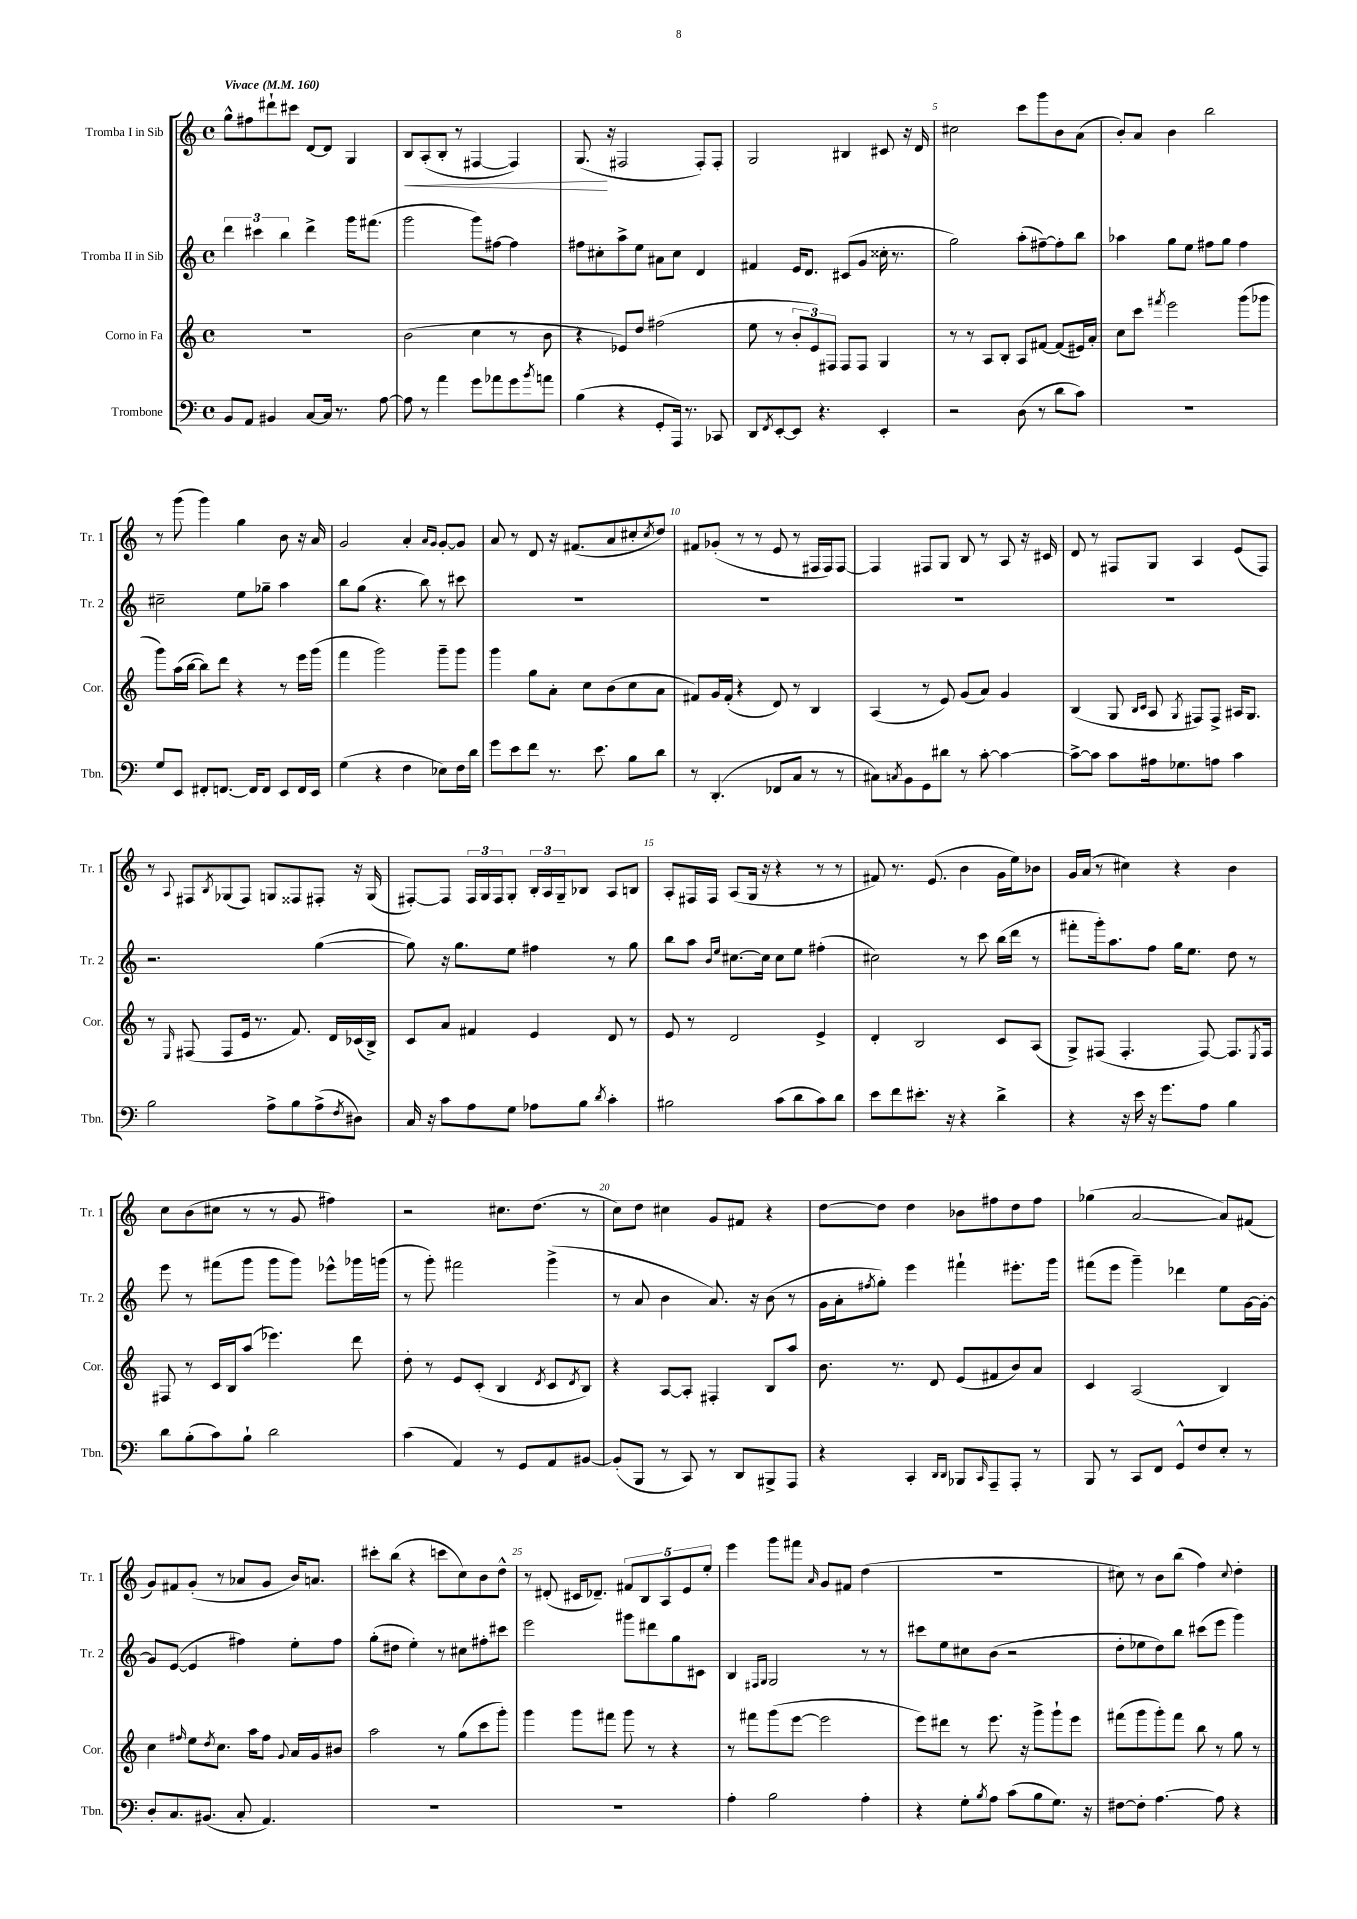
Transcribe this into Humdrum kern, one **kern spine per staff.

**kern	**kern	**kern	**kern	**dynam
*part4	*part3	*part2	*part1	*part1
*staff4	*staff3	*staff2	*staff1	*staff1
*I"Trombone	*I"Corno in Fa	*I"Tromba II in Sib	*I"Tromba I in Sib	*
*I'Tbn.	*I'Cor.	*I'Tr. 2	*I'Tr. 1	*
*clefF4	*clefG2	*clefG2	*clefG2	*
*k[]	*k[]	*k[]	*k[]	*
*M4/4	*M4/4	*M4/4	*M4/4	*
*met(c)	*met(c)	*met(c)	*met(c)	*
*MM160	*MM160	*MM160	*MM160	*
=1	=1	=1	=1	=1
!	!	!	!LO:TX:a:B:t=Vivace	!
8BB/L	1r	6ddd\	8gg^^\L	.
8AA/J	.	.	8ff#X\	.
.	.	6ccc#X\	.	.
4BB#X/	.	.	8ddd#X`\	.
.	.	6bb\	.	.
.	.	.	8ccc#X\J	.
[8C/L	.	4ddd^\	[8d/L	.
16C/Jk]	.	.	8d/J]	.
8.r	.	.	.	.
.	.	16ggg\KL	4G/	.
.	.	(8.fff#X\J	.	.
[8A\	.	.	.	.
=2	=2	=2	=2	=2
!	!	!	!	!LO:HP:b
8A\]	(2b\	2ggg\	8B/L	<
8r	.	.	(8A'/	.
4a\	.	.	8B'/J	.
.	.	.	8r	.
8g\L	4cc\	8ggg\L)	[4F#X/	.
8a-X\	.	[8ff#X\J	.	.
8g\	8r	4ff#\]	4F#/])	.
8qb/	.	.	.	.
8an\J	8b\	.	.	.
=3	=3	=3	=3	=3
(4B\	4r	8ff#X\L	(8.G/	.
.	.	8cc#X'\	.	.
.	.	.	16r	[
4r	8e-X/L)	8aa^\	2F#X/	.
.	8dd/J	8ee\J	.	.
8GG'/L	(2ff#X\	8a#X\L	.	.
16AAA/Jk)	.	8cc#\J	.	.
8.r	.	.	.	.
.	.	4d/	8F#'/L)	.
8CC-X/	.	.	8F#'/J	.
=4	=4	=4	=4	=4
8DD/L	8ee\	4f#X/	2G/	.
8qFF/	.	.	.	.
[8EE'/	8r	.	.	.
8EE/J]	12b'/L	16e/KL	.	.
.	.	8.d/J	.	.
.	12e/)	.	.	.
4.r	.	.	.	.
.	12F#X/J	.	.	.
.	8F#/L	(8c#X/L	4B#X/	.
.	8F#/J	8g/J	.	.
4EE'/	4G/	16cc##X'\	8c#X/	.
.	.	8.r	.	.
.	.	.	16r	.
.	.	.	16d/	.
=5	=5	=5	=5	=5
2r	8r	2gg\)	2cc#X\	.
.	8r	.	.	.
.	8A/L	.	.	.
.	8B'/J	.	.	.
(8D\	8A/L	(8aa'\L	8ccc\L	.
8r	[8f#X/J	[8ff#X~\)	8ggg\	.
8d\L	(8f#/L]	8ff#'\]	8b\	.
8c\J)	16e#X/L)	8bb\J	(8a\J	.
.	16a'/JJ	.	.	.
=6	=6	=6	=6	=6
1r	8cc\L	4aa-X\	8b'/L)	.
.	8ccc\J	.	8a/J	.
.	8qfff#X/	.	.	.
.	2eee\	8gg\L	4b\	.
.	.	8ee\J	.	.
.	.	8ff#X\L	2bb\	.
.	.	8gg\J	.	.
.	(8ggg\L	4ff#\	.	.
.	8ggg-X\J	.	.	.
!!LO:LB:g=z
=7	=7	=7	=7	=7
8G/L	8ggg\L)	2cc#X~\	8r	.
8EE/J	(16aa\L	.	(8ggg\	.
.	[16bb\JJ	.	.	.
8FF#X'/L	8bb\L])	.	4ggg\)	.
[8.FFn/J	8ddd\J	.	.	.
.	4r	8ee\L	4gg\	.
16FF/KL]	.	.	.	.
8FF/J	.	8gg-X~\J	.	.
8EE/L	8r	4aa\	8b\	.
16FF/L	16eee\LL	.	16r	.
16EE/JJ	(16ggg\JJ	.	16a/	.
=8	=8	=8	=8	=8
(4G\	4fff\	8bb\L	2g/	.
.	.	(8gg\J	.	.
4r	2ggg\)	4.r	.	.
4F\	.	.	4a'/	.
.	.	8bb\)	.	.
.	.	.	16qqa/LL	.
.	.	.	16qqg/JJ	.
8E-X\L)	8ggg~\L	8r	[8g'/L	.
16F\L	8ggg\J	8ccc#X\	8g/J]	.
16d\JJ	.	.	.	.
=9	=9	=9	=9	=9
8g\L	4ggg\	1r	8a/	.
8e\	.	.	8r	.
8f\J	8gg\L	.	8d/	.
8.r	8a'\J	.	16r	.
.	.	.	(8.f#X/L	.
.	8cc\L	.	.	.
8.e\	.	.	.	.
.	(8b\	.	8a/	.
8B\L	8cc\	.	8cc#X'/	.
.	.	.	8qcc#/	.
8d\J	8a\J	.	8dd/J)	.
=10	=10	=10	=10	=10
8r	8f#X/L)	1r	8f#X/L	.
(4.DD'/	16g/L	.	(8g-X'/J	.
.	(16f#'/JJ	.	.	.
.	4r	.	8r	.
.	.	.	8r	.
8FF-X/L	8d/)	.	8e/	.
8C/J	8r	.	8r	.
8r	4B/	.	16F#X/LL	.
.	.	.	16F#/J)	.
8r	.	.	[8F#/J	.
=11	=11	=11	=11	=11
8C#X\L)	(4A/	1r	4F#/]	.
8qCn/	.	.	.	.
8BB\	.	.	.	.
8GG\	8r	.	8F#X/L	.
8d#X\J	8e/)	.	8G/J	.
8r	(8g/L	.	8B/	.
[8c'\	8a/J)	.	8r	.
4c\_	4g/	.	8A/	.
.	.	.	16r	.
.	.	.	16c#X/	.
=12	=12	=12	=12	=12
8c^\L_	(4B/	1r	8d/	.
8c\J]	.	.	8r	.
8c\L	8G/	.	8F#X/L	.
.	16qqB/LL	.	.	.
.	16qqc/JJ	.	.	.
16A#X\k	8A/	.	8G/J	.
8.G-X\	.	.	.	.
.	8qG/	.	.	.
.	8F#X/L)	.	4A/	.
8An\J	8F#^/J	.	.	.
4c\	16A#X/KL	.	(8e/L	.
.	8.G/J	.	.	.
.	.	.	8F#/J)	.
!!LO:LB:g=z
=13	=13	=13	=13	=13
2B\	8r	2.r	8r	.
.	16qqE/	.	8qqA/	.
.	(8F#X/	.	8F#X/L	.
.	.	.	8qB/	.
.	8F#/L	.	(8G-X/	.
.	16e/Jk	.	8F#/J)	.
.	8.r	.	.	.
8A^\L	.	.	8Gn/L	.
8B\	8.f/)	.	8F##X/	.
(8A^\	.	([4gg\	8F#X'/J	.
.	16d/LL	.	.	.
8qF/	.	.	.	.
8D#X\J)	(16c-X/	.	16r	.
.	16B^/JJ)	.	(16G/	.
=14	=14	=14	=14	=14
16C/	8c/L	8gg\])	[8F#X'/L)	.
16r	.	.	.	.
8c\L	8a/J	16r	8F#/J]	.
.	.	8.gg\L	.	.
8A\	4f#X/	.	24F#/LL	.
.	.	.	24G/	.
.	.	.	24F#/J	.
8G\J	.	8ee\J	8G'/J	.
8A-X\L	4e/	4ff#X\	24B'/LL	.
.	.	.	24A/	.
.	.	.	24G~/J	.
8B\J	.	.	8B-X/J	.
8qd/	.	.	.	.
4c'\	8d/	8r	8A/L	.
.	8r	8gg\	8Bn/J	.
=15	=15	=15	=15	=15
2B#X\	8e/	8bb\L	8A'/L	.
.	8r	8aa\J	16F#X/L	.
.	.	.	16F#/JJ	.
.	.	16qqb/LL	.	.
.	.	16qqee/JJ	.	.
.	2d/	[8.cc#X\L	(8A/L	.
.	.	.	16G/Jk	.
.	.	16cc#\Jk]	16r	.
(8c\L	.	8cc#\L	4r	.
8d\	.	8ee\J	.	.
8c\)	4e^/	(4ff#X'\	8r	.
8d\J	.	.	8r	.
=16	=16	=16	=16	=16
8e\L	4d'/	2cc#X\)	8f#X/)	.
8f\	.	.	8.r	.
8.e#X'\J	2B/	.	.	.
.	.	.	(8.e/	.
16r	.	.	.	.
4r	.	8r	4b\	.
.	.	8ccc\	.	.
4d^\	8c/L	(16bb\LL	16g\LL	.
.	.	16ddd\JJ	16ee\J)	.
.	(8A/J	8r	8b-X\J	.
=17	=17	=17	=17	=17
4r	8G^/L)	8fff#X'\L	16g/LL	.
.	.	.	(16a/JJ	.
.	(8F#X/J	16ggg'\k)	8r	.
.	.	8.aa\	.	.
16r	4.F#'/	.	4cc#X\)	.
16e\	.	.	.	.
16r	.	8ff\J	.	.
8.g\L	.	.	.	.
.	.	16gg\KL	4r	.
.	.	8.ee\J	.	.
8A\J	[8F#/)	.	.	.
4B\	8.F#/L]	8dd\	4b\	.
.	.	8r	.	.
.	8qE/	.	.	.
.	16F#/Jk	.	.	.
!!LO:LB:g=z
=18	=18	=18	=18	=18
8d\L	8F#X/	8eee\	8cc\L	.
(8B'\	8r	8r	(8b\	.
8c\)	16c/LL	(8fff#X\L	8cc#X\J	.
.	16B/J	.	.	.
8B`\J	(8aa/J	8ggg\J	8r	.
2d\	4.eee-X\)	8ggg\L	8r	.
.	.	8ggg\J)	8g/	.
.	.	8eee-X^^\L	4ff#X\)	.
.	8ddd\	16ggg-X\L	.	.
.	.	(16gggn\JJ	.	.
=19	=19	=19	=19	=19
(4c\	8dd'\	8r	2r	.
.	8r	8ggg'\)	.	.
4AA/)	8e/L	2fff#X\	.	.
.	(8c'/J	.	.	.
8r	4B/	.	8.cc#X\L	.
8GG/L	.	.	.	.
.	.	.	(8.dd\J	.
.	8qd/	.	.	.
8AA/	8c/L	(4ggg^\	.	.
.	8qd/	.	.	.
[8BB#X/J	8B/J)	.	8r	.
=20	=20	=20	=20	=20
(8BB#'/L]	4r	8r	8cc\L)	.
8BBB/J	.	8a/	8dd\J	.
8r	[8A/L	4b\	4cc#X\	.
8CC/)	8A'/J]	.	.	.
8r	4F#X'/	8.a/)	8g/L	.
8DD/L	.	.	8f#X/J	.
.	.	16r	.	.
8BBB#X^/	8B/L	(8b\	4r	.
8AAA/J	8aa/J	8r	.	.
=21	=21	=21	=21	=21
4r	8.b\	16g\LL	[8dd\L	.
.	.	16a'\J	.	.
.	.	8qff#X/	.	.
.	.	8gg'\J)	8dd\J]	.
.	8.r	.	.	.
4CC'/	.	4eee\	4dd\	.
.	8d/	.	.	.
16qqDD/LL	.	.	.	.
16qqDD/JJ	.	.	.	.
8BBB-X/L	(8e/L	4fff#X`\	8b-X\L	.
16qqCC/	.	.	.	.
8AAA~/	8f#X/	.	8ff#X\	.
8AAA'/J	8b/)	8.eee#X'\L	8dd\	.
8r	8a/J	.	8ff#\J	.
.	.	16ggg\Jk	.	.
=22	=22	=22	=22	=22
8BBB/	4c/	(8fff#X\L	(4gg-X\	.
8r	.	8eee\J	.	.
8CC/L	(2A/	4ggg~\)	[2a/	.
8FF/J	.	.	.	.
8GG^^/L	.	4ddd-X\	.	.
8F/	.	.	.	.
8E'/J	4B/)	8ee\L	8a/L])	.
8r	.	[16g\L	(8f#X/J	.
.	.	16g'\JJ_	.	.
!!LO:LB:g=z
=23	=23	=23	=23	=23
8D'/L	4cc\	8g/L]	8g/L)	.
8.C/	.	([8e/J	8f#X/	.
.	16qqff#X/	.	.	.
.	8ee\L	4e/]	(8g'/J	.
(8.BB#X/J	.	.	.	.
.	8qdd/	.	.	.
.	8.cc\J	.	8r	.
8C'/	.	4ff#X\)	8a-X/L	.
.	16aa\KL	.	.	.
4.AA/)	8ff#\J	.	8g/J	.
.	8qqg/	.	.	.
.	16a/LL	8ee'\L	16b/KL)	.
.	16g/J	.	8.an/J	.
.	8b#X/J	8ff#\J	.	.
=24	=24	=24	=24	=24
1r	2aa\	(8gg'\L	8ccc#X'\L	.
.	.	8dd#X\J	(8bb\J	.
.	.	4ee'\)	4r	.
.	8r	8r	8cccn\L	.
.	(8gg\L	8cc#X\L	8cc\)	.
.	8ccc\	8ff#X'\	8b\	.
.	8ggg'\J)	8ccc#X\J	8dd^^\J	.
=25	=25	=25	=25	=25
1r	4ggg\	2eee\	8r	.
.	.	.	(8d#X'/	.
.	8ggg\L	.	16c#X/KL	.
.	.	.	8.d-X~/J)	.
.	8fff#X\J	.	.	.
.	8ggg\	8ggg#X\L	10f#X/L	.
.	.	.	10B/	.
.	8r	8ddd#X\	.	.
.	.	.	10A/	.
.	4r	8gg\	.	.
.	.	.	10e/	.
.	.	8c#X\J	.	.
.	.	.	10ee'/J	.
=26	=26	=26	=26	=26
4A'\	8r	4B/	4eee\	.
.	8fff#X\L	.	.	.
.	.	16qqF#X/LL	.	.
.	.	16qqG/JJ	.	.
2B\	(8ggg\	2G/	8ggg\L	.
.	[8eee\J	.	8fff#X\J	.
.	.	.	16qqa/	.
.	2eee\]	.	8g/L	.
.	.	.	8f#X/J	.
4A'\	.	8r	(4dd\	.
.	.	8r	.	.
=27	=27	=27	=27	=27
4r	8eee\L)	8ccc#X\L	1r	.
.	8ddd#X\J	8ee\	.	.
8G'\L	8r	8cc#X\	.	.
8qB/	.	.	.	.
8A\J	8.eee\	(8b\J	.	.
(8c\L	.	2r	.	.
.	16r	.	.	.
8B\	8ggg^\L	.	.	.
8.G\J)	8ggg`\	.	.	.
.	8eee\J	.	.	.
16r	.	.	.	.
=28	=28	=28	=28	=28
[8F#X\L	(8fff#X\L	8dd'\L	8cc#X\)	.
8F#'\J]	8ggg\	8ee-X\	8r	.
[4.A\	8ggg'\)	8dd\)	8b\L	.
.	8fff#\J	8bb\J	(8bb\J	.
.	8bb\	(8ccc#X\L	4ff\)	.
8A\]	8r	8eee\J	.	.
.	.	.	8qqcc#/	.
4r	8gg\	4ggg\)	4dd'\	.
.	8r	.	.	.
==	==	==	==	==
*-	*-	*-	*-	*-
